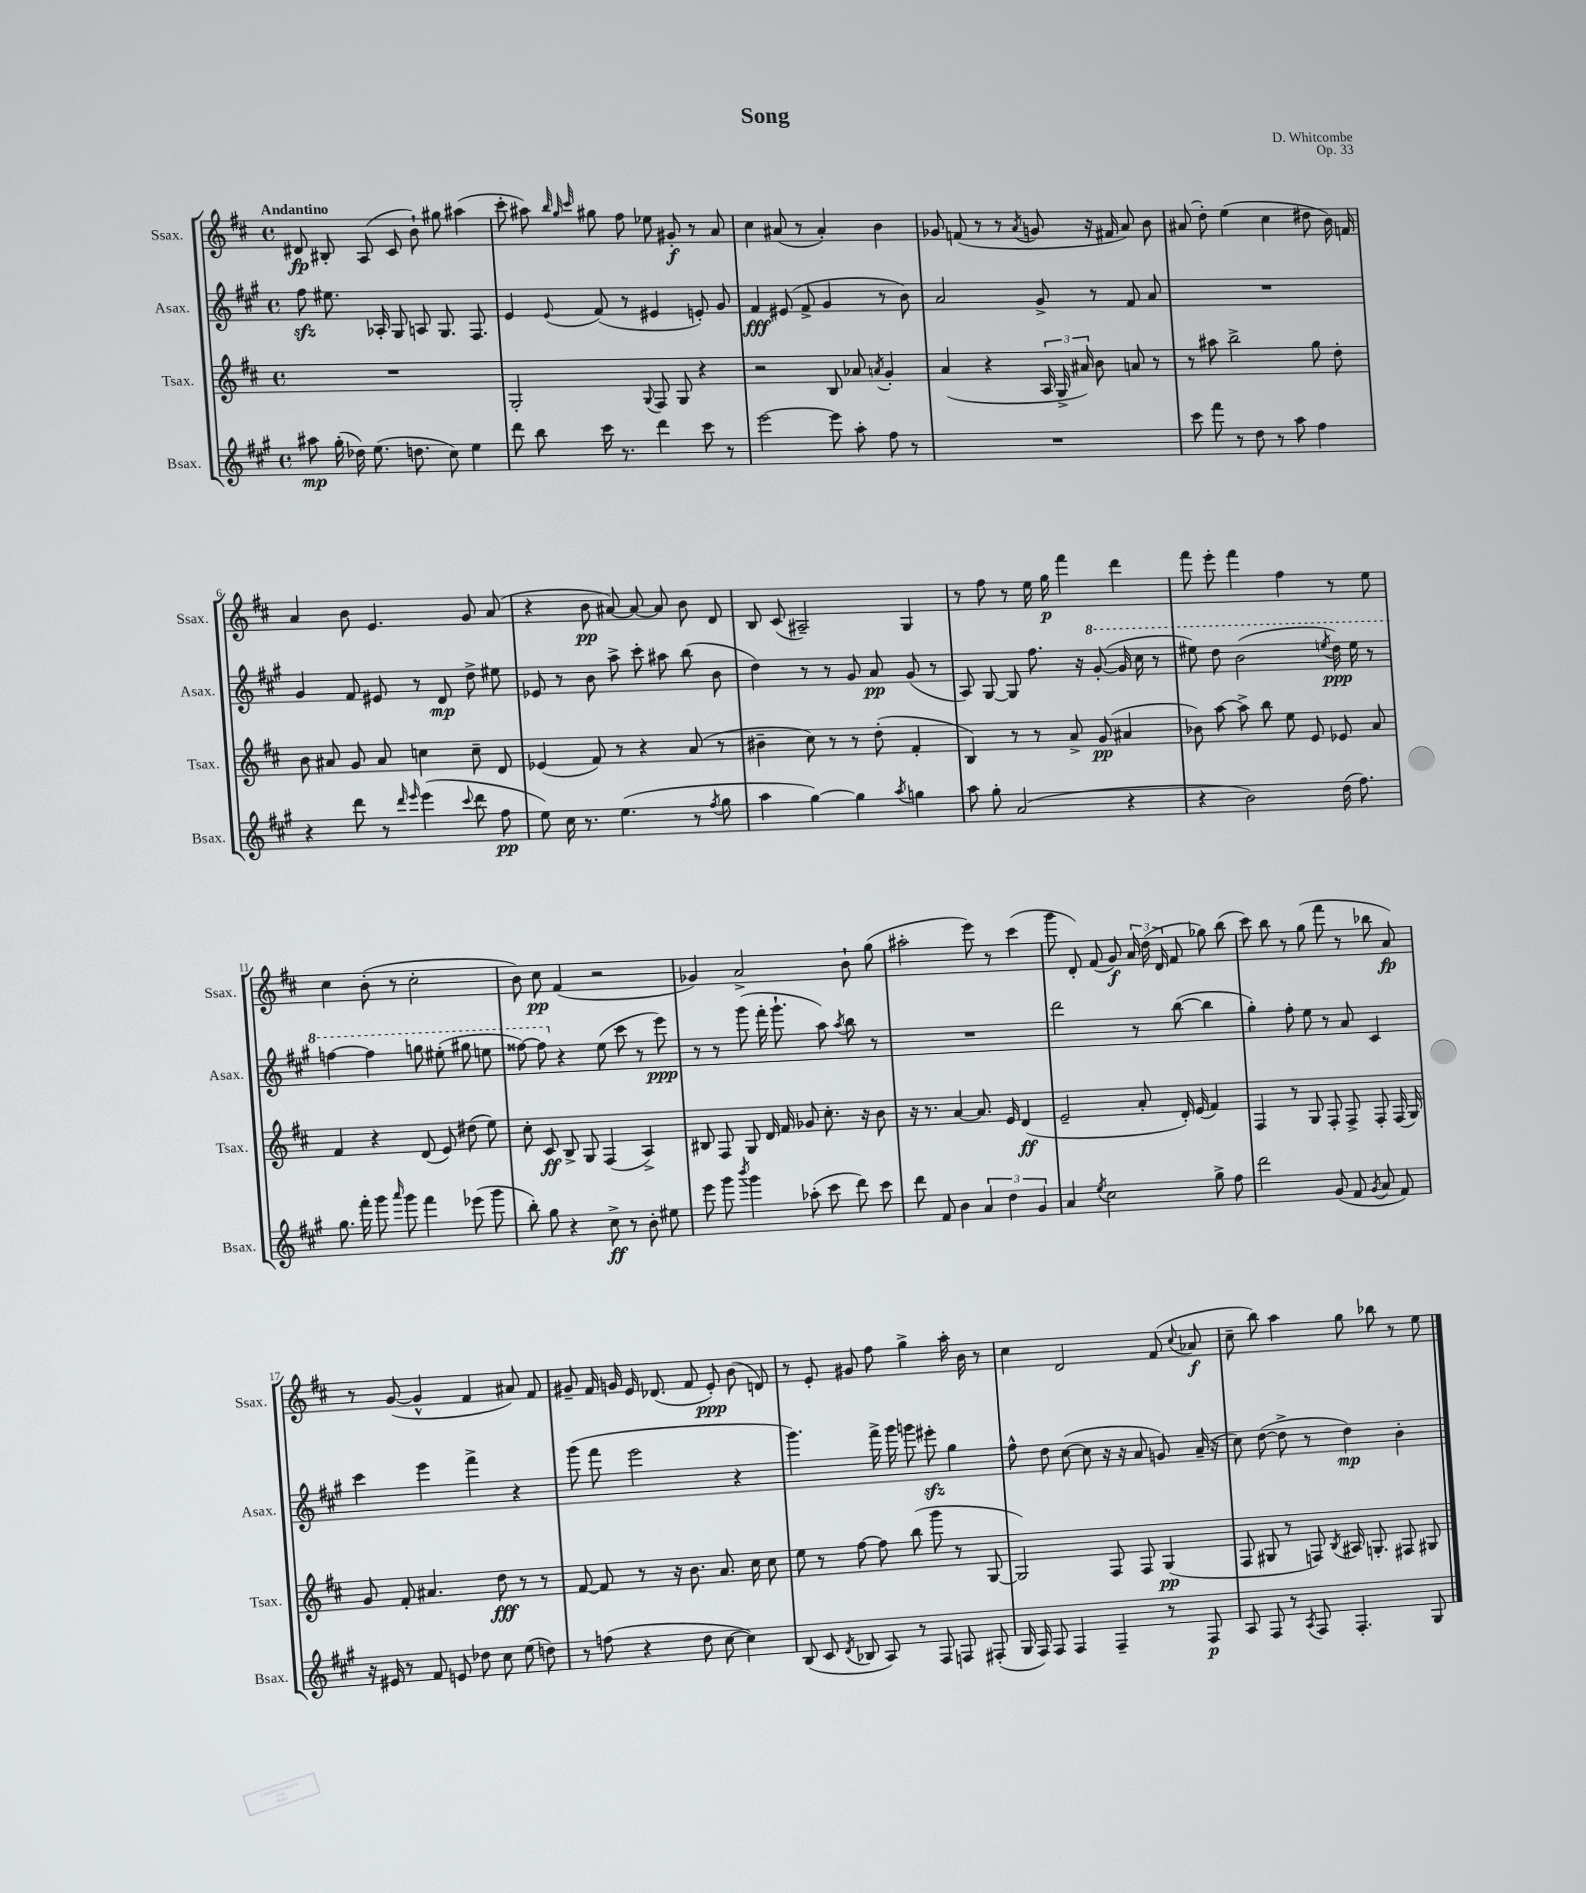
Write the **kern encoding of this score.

**kern	**kern	**kern	**kern
*staff4	*staff3	*staff2	*staff1
*clefG2	*clefG2	*clefG2	*clefG2
*k[f#c#g#]	*k[f#c#]	*k[f#c#g#]	*k[f#c#]
*M4/4	*M4/4	*M4/4	*M4/4
*met(c)	*met(c)	*met(c)	*met(c)
8aa#\	1r	8ff#\	8d#/
(16gg#'\	.	8.ee#\	8B#'/
16dd-\)	.	.	.
(8.ee\	.	.	(8A/
.	.	16A-'/	.
.	.	8G#/	8c#/
8.dd\	.	.	.
.	.	8A/	8b`\)
8cc#\)	.	8.G#/	8gg#\
4ee\	.	.	(4aa#\
.	.	8.F#/	.
=	=	=	=
8ddd\	2G'/	4e/	8ccc#'\
8bb\	.	.	8aa#\)
.	.	.	32qqbb/
.	.	.	32qqgg/
.	.	8qqe/	32qqccc#/
16ccc#\	.	(8f#/	8gg#\
8.r	.	.	.
.	.	8r	8ff#\
.	8qqG/	.	.
4ddd\	8F#/	4e#/	8ee-\
.	8G/	.	8g#'/
8ccc#\	4r	8e'/)	8r
8r	.	8g#/	8a/
=	=	=	=
[2eee\	2r	4f#/	4cc#\
.	.	(8e#/	(8a#/
.	.	8f#^/	8r
8eee\]	8B/	4g#/	4a#'/)
8aa'\	8a-/	.	.
.	8qa/	.	.
8ff#\	4g'/	8r	4b\
8r	.	8b\)	.
=	=	=	=
1r	(4a/	2a/	8g-/
.	.	.	(8f/
.	4r	.	8r
.	.	.	8r
.	.	.	8qa/
.	24A/	8g#^/	8g/
.	24G^/	.	.
.	24a#/)	.	.
.	8b\	8r	16r
.	.	.	16f#/
.	8a/	8f#/	8a/)
.	8r	8a/	8b\
=	=	=	=
8ccc#\	8r	1r	(8a#/
8fff#\	8aa#\	.	8dd'\)
8r	2bb^\	.	(4ee\
8dd\	.	.	.
8r	.	.	4cc#\
8aa\	.	.	.
4ff#\	8gg\	.	8dd#\
.	8dd'\	.	16b\)
.	.	.	16f/
=	=	=	=
4r	8b\	4g#/	4a/
.	8a#/	.	.
8ddd\	8g/	8f#/	8b\
8r	8a#/	8e#/	4.e/
16qqddd/	.	.	.
16qqeee/	.	.	.
(4eee\	4cc\	8r	.
.	.	8d/	.
8qqccc#/	.	.	.
8ddd\	8cc~\	8dd^\	8g/
8ff#\	8d/	8ee#\	(8a/
=	=	=	=
8ee\)	(4e-/	8e-/	4r
16cc#\	.	8r	.
8.r	.	.	.
.	8f#/)	8b\	8b\
(4.ee\	8r	8aa^\	[8a#/)
.	4r	8ccc#'\	8a#/_
.	.	8aa#\	8a#/]
8r	(8a/	(8bb\	8b\
8qff#/	.	.	.
8gg#\	8r	8b\	8d/
=	=	=	=
4aa\	4b#~\	4dd\)	8B/
.	.	.	(8c#/
[4gg#\)	8cc#\)	8r	2A#~/)
.	8r	8r	.
4gg#\]	8r	8g#/	.
.	(8dd'\	8a/	.
8qaa/	.	.	.
4gg\	4f#'/	(8g#/	4G/
.	.	8r	.
=	=	=	=
8aa\	4B/)	8A/)	8r
8gg#'\	.	[8G#/	8ff#\
(2a/	8r	8G#/]	8r
.	8r	8.ff#\	16ee\
.	.	.	16gg\
.	8a^/	.	4fff#\
.	.	16r	.
.	(8g/	([8gg#'/	.
4r	4a#/	16gg#/]	4ddd\
.	.	16ccc#\	.
.	.	8r	.
=	=	=	=
4r	8b-\)	8eee#\)	8fff#\
.	[8aa\	8ddd\	8eee'\
2b\)	8aa^\]	(2bb\	4fff#\
.	8bb\	.	.
.	8ee\	.	4ff#\
.	8e/	.	.
.	.	8qeee/	.
(16dd\	8e-/	16ddd\)	8r
8.ff#\)	.	16eee\	.
.	8a/	8r	8ee\
=	=	=	=
8.gg#\	4f#/	[4fff\	4cc#\
16fff#'\	.	.	.
8ggg#\	4r	4fff\]	(8b'\
16qqaaa/	.	.	.
8ggg#\	.	.	8r
4fff#\	(8d/	8ggg\	2cc#'\
.	8e/)	(8eee#'\	.
(8eee-\	(8dd#\	8ggg#\	.
8ggg#\	8ee\)	8eee\	.
=	=	=	=
8bb'\)	8cc#'\	[8fff##\)	8b\)
8gg#\	8c#/	8fff##\]	8cc#\
4r	8B^/	4r	(4f#/
.	8G/	.	.
8cc#^\	(4F#/	(8ee\	2r
8r	.	8ccc#\	.
8b'\	4A^/)	8r	.
8ee#\	.	8eee\)	.
=	=	=	=
8eee\	8B#/	8r	4g-/)
8ggg#\	8F#/	8r	.
8qbbb/	.	.	.
4ggg#\	8G/	(8ggg#\	2a^/
.	16d/	16fff#'\	.
.	16f#/	8.ggg#`\	.
(8aa-'\	8g-/	.	.
8ccc#\	8.cc#'\	8aa\)	.
.	.	8qaa/	.
8ddd\)	.	8bb\	8b`\
.	16r	.	.
8ccc#\	8b\	8r	(8gg\
=	=	=	=
8ddd\	16r	1r	2aa#'\
.	8.r	.	.
8f#/	.	.	.
4b\	[4a/	.	.
6a/	8.a/]	.	8eee\)
.	.	.	8r
6dd\	.	.	.
.	16e/	.	.
.	(4d/	.	(4ccc#\
6g#/	.	.	.
=	=	=	=
4a/	2e~/	2ddd\	8ggg\
.	.	.	8d'/)
8qee/	.	.	.
2cc#\	.	.	(8f#/
.	.	.	8g/)
.	8a'/	8r	24a/
.	.	.	(24dd\
.	.	.	24d/
.	16d'/)	([8bb\	8f#/
.	(16e/	.	.
8gg#^\	4f#/)	4bb\]	8gg-\)
8ff#\	.	.	(8bb\
=	=	=	=
2ddd\	4F#/	4gg#'\)	8ccc#\)
.	.	.	8bb\
.	8r	8ff#'\	8r
.	8G/	8ee\	(8gg\
(8g#/	8F#'/	8r	8fff#\
8f#/	8F#^/	8a/	8r
8qg#/	.	.	.
8a/	8F#'/	4c#/	8bb-\
8f#/)	(16F#/	.	8a/)
.	16G/)	.	.
=	=	=	=
16r	8g/	4ccc#\	8r
16e#/	.	.	.
8r	8f#'/	.	([8g/
8f#/	4.a#/	4eee\	4g^^/]
8e/	.	.	.
8dd-\	.	4fff#^\	4f#/
8cc#\	8dd\	.	.
(8ee\	8r	4r	8a#/)
8dd\)	8r	.	8f#/
=	=	=	=
8r	[8f#/	(8ggg#\	8g#~/
(8ff\	8f#/]	8fff#\	16f#/
.	.	.	16g/
4r	8r	2eee\	16e/
.	.	.	(8.d-/
.	16r	.	.
.	8.b\	.	.
8dd\	.	.	8f#/
[8cc#\	8.a/	.	8e'/)
4cc#\])	.	4r	(8b\
.	16cc#\	.	.
.	8cc#\	.	8d/)
=	=	=	=
(8B/	8ee\	4.ggg#\)	8r
8c#/	8r	.	8e'/
8qd/	.	.	.
8B-/	[8ff#\	.	8g#/
8A/)	8ff#\]	16fff#^\	8ff#\
.	.	16ggg#\	.
8r	(8bb\	8ggg\	4gg^\
8F#/	8ggg\	8eee#'\	.
8F/	8r	4gg#\	16aa'\
.	.	.	16b\
(8F#'/	[8G/	.	8r
=	=	=	=
16G#/	2G/])	8ff#^^\	4cc#\
16F#/)	.	.	.
8F#/	.	8dd\	.
4F#/	.	([8cc#\	2d/
.	.	8cc#\]	.
4F#~/	8F#/	16r	.
.	.	16r	.
.	8F#/	8a/	.
8r	(4G/	8g/)	(8f#/
.	.	.	8qqcc#/
8F#/	.	(16a~/	8a-/
.	.	16r	.
=	=	=	=
8A/	8F#/	8cc#\)	8cc#~\
8F#/	8G#/	([8dd\	8bb\)
8r	8r	8dd^\]	4aa\
8qA/	.	.	.
8F#/	8F/)	8r	.
.	8qB/	.	.
4.F#'/	16A#/	4dd\)	8gg\
.	8.G'/	.	.
.	.	.	8bb-\
.	8F#/	4b'\	8r
8G#/	8G#/	.	8ee\
==	==	==	==
*-	*-	*-	*-
